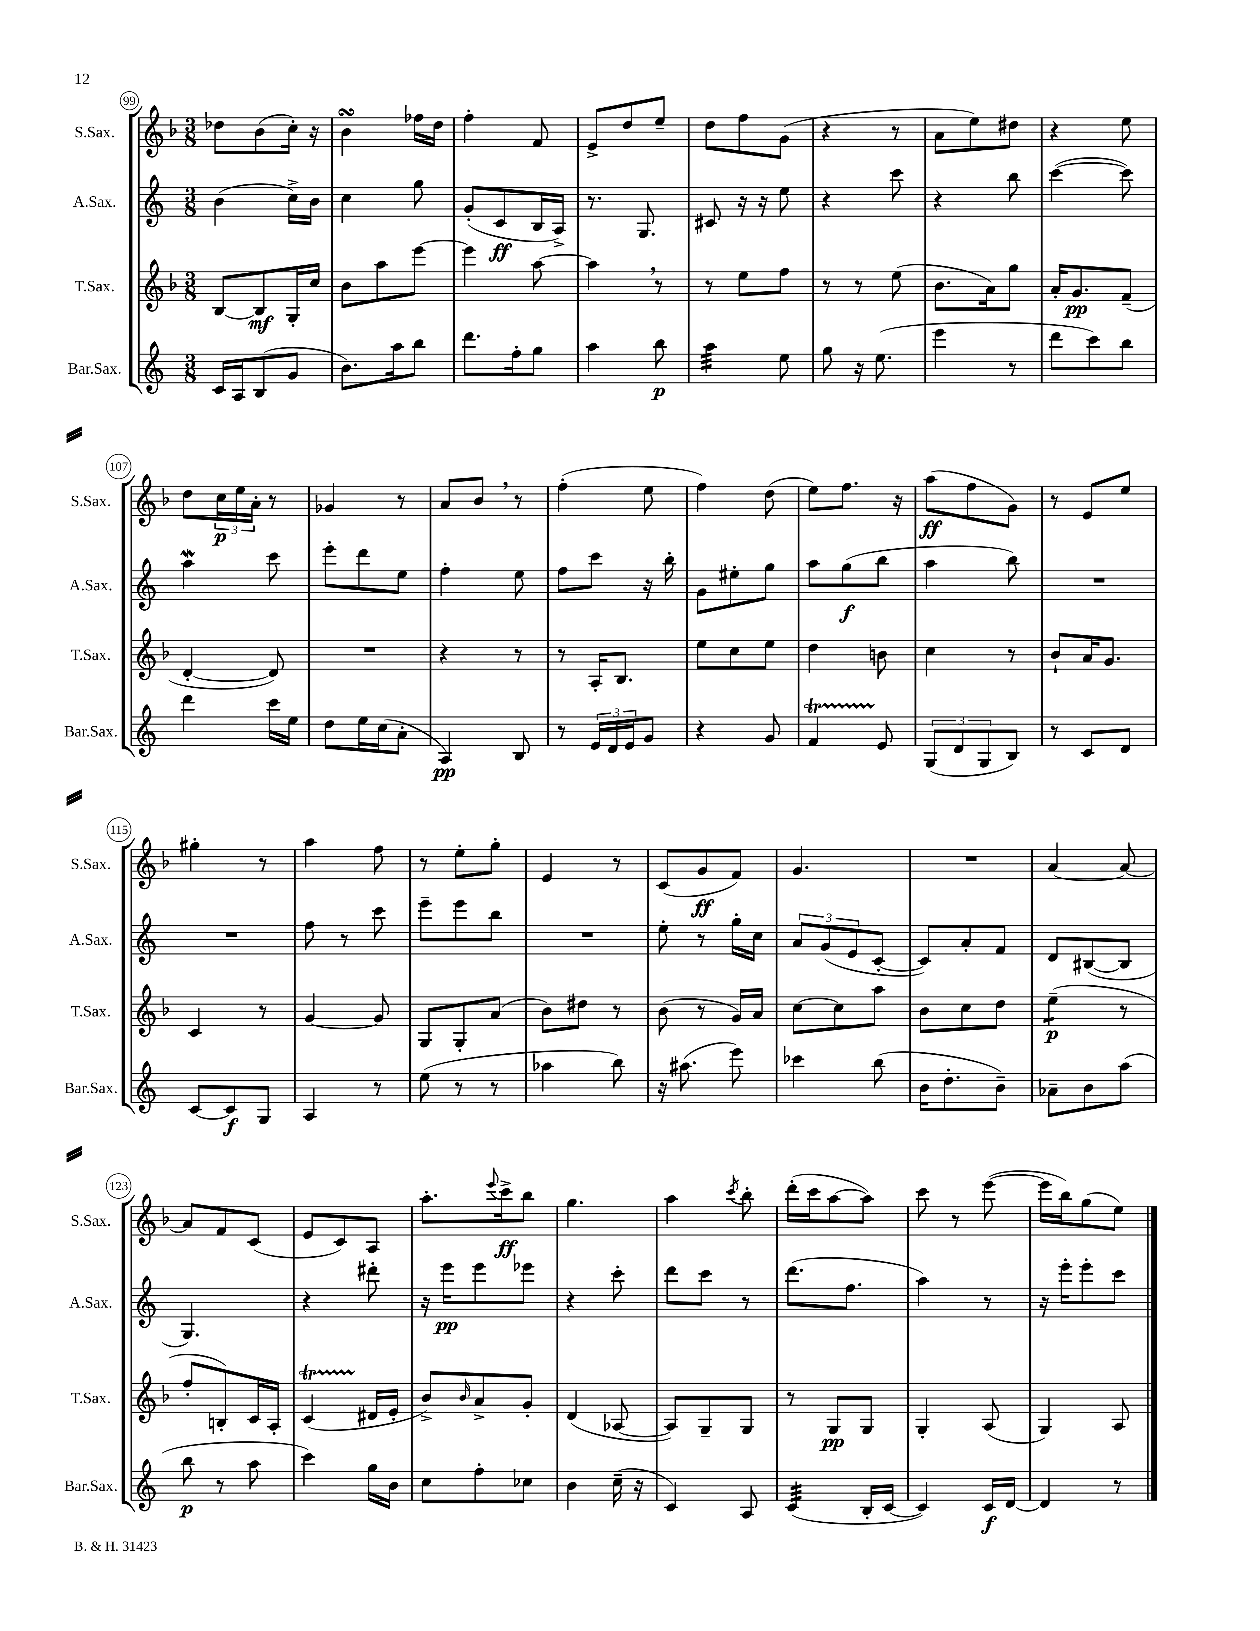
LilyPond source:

<<
\new StaffGroup <<
\new Staff = "s0" \with { instrumentName = "S.Sax." shortInstrumentName = "S.Sax." } {
    \clef treble \key f \major \numericTimeSignature \time 3/8
    des''8 bes'8( c''16-.) r16 |
    bes'4\turn fes''16 d''16 |
    f''4-. f'8 |
    e'8-> d''8 e''8-- |
    d''8 f''8 g'8( |
    r4 r8 |
    a'8 e''8) dis''8 |
    r4 e''8 |
    d''8 \tuplet 3/2 { c''16\p e''16 a'16-. } r8 |
    ges'4 r8 |
    a'8 bes'8 \breathe r8 |
    f''4-.( e''8 |
    f''4) d''8( |
    e''8) f''8. r16 |
    a''8\ff( f''8 g'8) |
    r8 e'8 e''8 |
    gis''4-. r8 |
    a''4 f''8 |
    r8 e''8-. g''8-. |
    e'4 r8 |
    c'8( g'8\ff f'8) |
    g'4. |
    R4. |
    a'4~ a'8~ |
    a'8 f'8 c'8( |
    e'8 c'8) a8 |
    a''8.-. \appoggiatura { e'''8 } c'''16->\ff bes''8 |
    g''4. |
    a''4 \acciaccatura { c'''8 } bes''8-. |
    d'''16-.( c'''16 a''8~ a''8) |
    c'''8 r8 e'''8~( |
    e'''16 bes''16) g''8( e''8) \bar "|." |
}
\new Staff = "s1" \with { instrumentName = "A.Sax." shortInstrumentName = "A.Sax." } {
    \clef treble \key c \major \numericTimeSignature \time 3/8
    b'4( c''16->) b'16 |
    c''4 g''8 |
    g'8-.( c'8\ff b16 a16->) |
    r8. g8. |
    cis'8 r16 r16 e''8 |
    r4 c'''8 |
    r4 b''8 |
    c'''4~( c'''8) |
    a''4\mordent c'''8 |
    e'''8-. d'''8 e''8 |
    f''4-. e''8 |
    f''8 c'''8 r16 b''16-. |
    g'8 eis''8-. g''8 |
    a''8 g''8\f( b''8 |
    a''4 b''8) |
    R4. |
    R4. |
    f''8 r8 c'''8 |
    e'''8-- e'''8 b''8 |
    R4. |
    e''8-. r8 g''16-. c''16 |
    \tuplet 3/2 { a'8 g'8( e'8 } c'8~-. |
    c'8) a'8-. f'8 |
    d'8 bis8~( bis8 |
    g4.) |
    r4 dis'''8-. |
    r16 e'''16\pp e'''8 ees'''8 |
    r4 c'''8-. |
    d'''8 c'''8 r8 |
    d'''8.( f''8. |
    a''4) r8 |
    r16 e'''16-. e'''8-. c'''8 \bar "|." |
}
\new Staff = "s2" \with { instrumentName = "T.Sax." shortInstrumentName = "T.Sax." } {
    \clef treble \key f \major \numericTimeSignature \time 3/8
    bes8~ bes8\mf g16-. c''16 |
    bes'8 a''8 e'''8~ |
    e'''4 a''8~ |
    a''4 \breathe r8 |
    r8 e''8 f''8 |
    r8 r8 e''8( |
    bes'8. a'16) g''8 |
    a'16-. g'8.\pp f'8--( |
    d'4~-. d'8) |
    R4. |
    r4 r8 |
    r8 a16-. bes8. |
    e''8 c''8 e''8 |
    d''4 b'8 |
    c''4 r8 |
    bes'8-! a'16 g'8. |
    c'4 r8 |
    g'4~ g'8 |
    g8 g8-. a'8( |
    bes'8) dis''8 r8 |
    bes'8( r8 g'16) a'16 |
    c''8~ c''8 a''8 |
    bes'8 c''8 d''8 |
    e''4:8--\p( r8 |
    f''8-. b8-.) c'16 a16-. |
    c'4\startTrillSpan( dis'16\stopTrillSpan e'16-. |
    bes'8->) \grace { bes'16 } a'8-> g'8-. |
    d'4( aes8~ |
    aes8) g8-- g8 |
    r8 g8\pp g8 |
    g4-. a8( |
    g4) a8 \bar "|." |
}
\new Staff = "s3" \with { instrumentName = "Bar.Sax." shortInstrumentName = "Bar.Sax." } {
    \clef treble \key c \major \numericTimeSignature \time 3/8
    c'16 a16 b8( g'8 |
    b'8.) a''16 b''8 |
    d'''8. f''16-. g''8 |
    a''4 b''8\p |
    a''4:32 e''8 |
    g''8 r16 e''8.( |
    e'''4 r8 |
    d'''8 c'''8) b''8 |
    d'''4 c'''16 e''16 |
    d''8 e''16 c''16( a'8-. |
    a4\pp) b8 |
    r8 \tuplet 3/2 { e'16 d'16 e'16 } g'8 |
    r4 g'8 |
    f'4\startTrillSpan e'8\stopTrillSpan |
    \tuplet 3/2 { g8( d'8 g8 } b8) |
    r8 c'8 d'8 |
    c'8~ c'8\f g8 |
    a4 r8 |
    e''8( r8 r8 |
    aes''4 b''8) |
    r16 ais''8.( e'''8) |
    ces'''4 b''8( |
    b'16 d''8.-. b'8--) |
    aes'8-- b'8 a''8( |
    b''8\p r8 a''8 |
    c'''4) g''16 b'16 |
    c''8 f''8-. ces''8 |
    b'4 c''16--( r16 |
    c'4) a8 |
    c'4:32( b16-. c'16~ |
    c'4) c'16\f d'16~ |
    d'4 r8 \bar "|." |
}
>>
>>
\layout { \context { \Score currentBarNumber = #99 \override BarNumber.stencil = #(make-stencil-circler 0.1 0.3 ly:text-interface::print) } }
